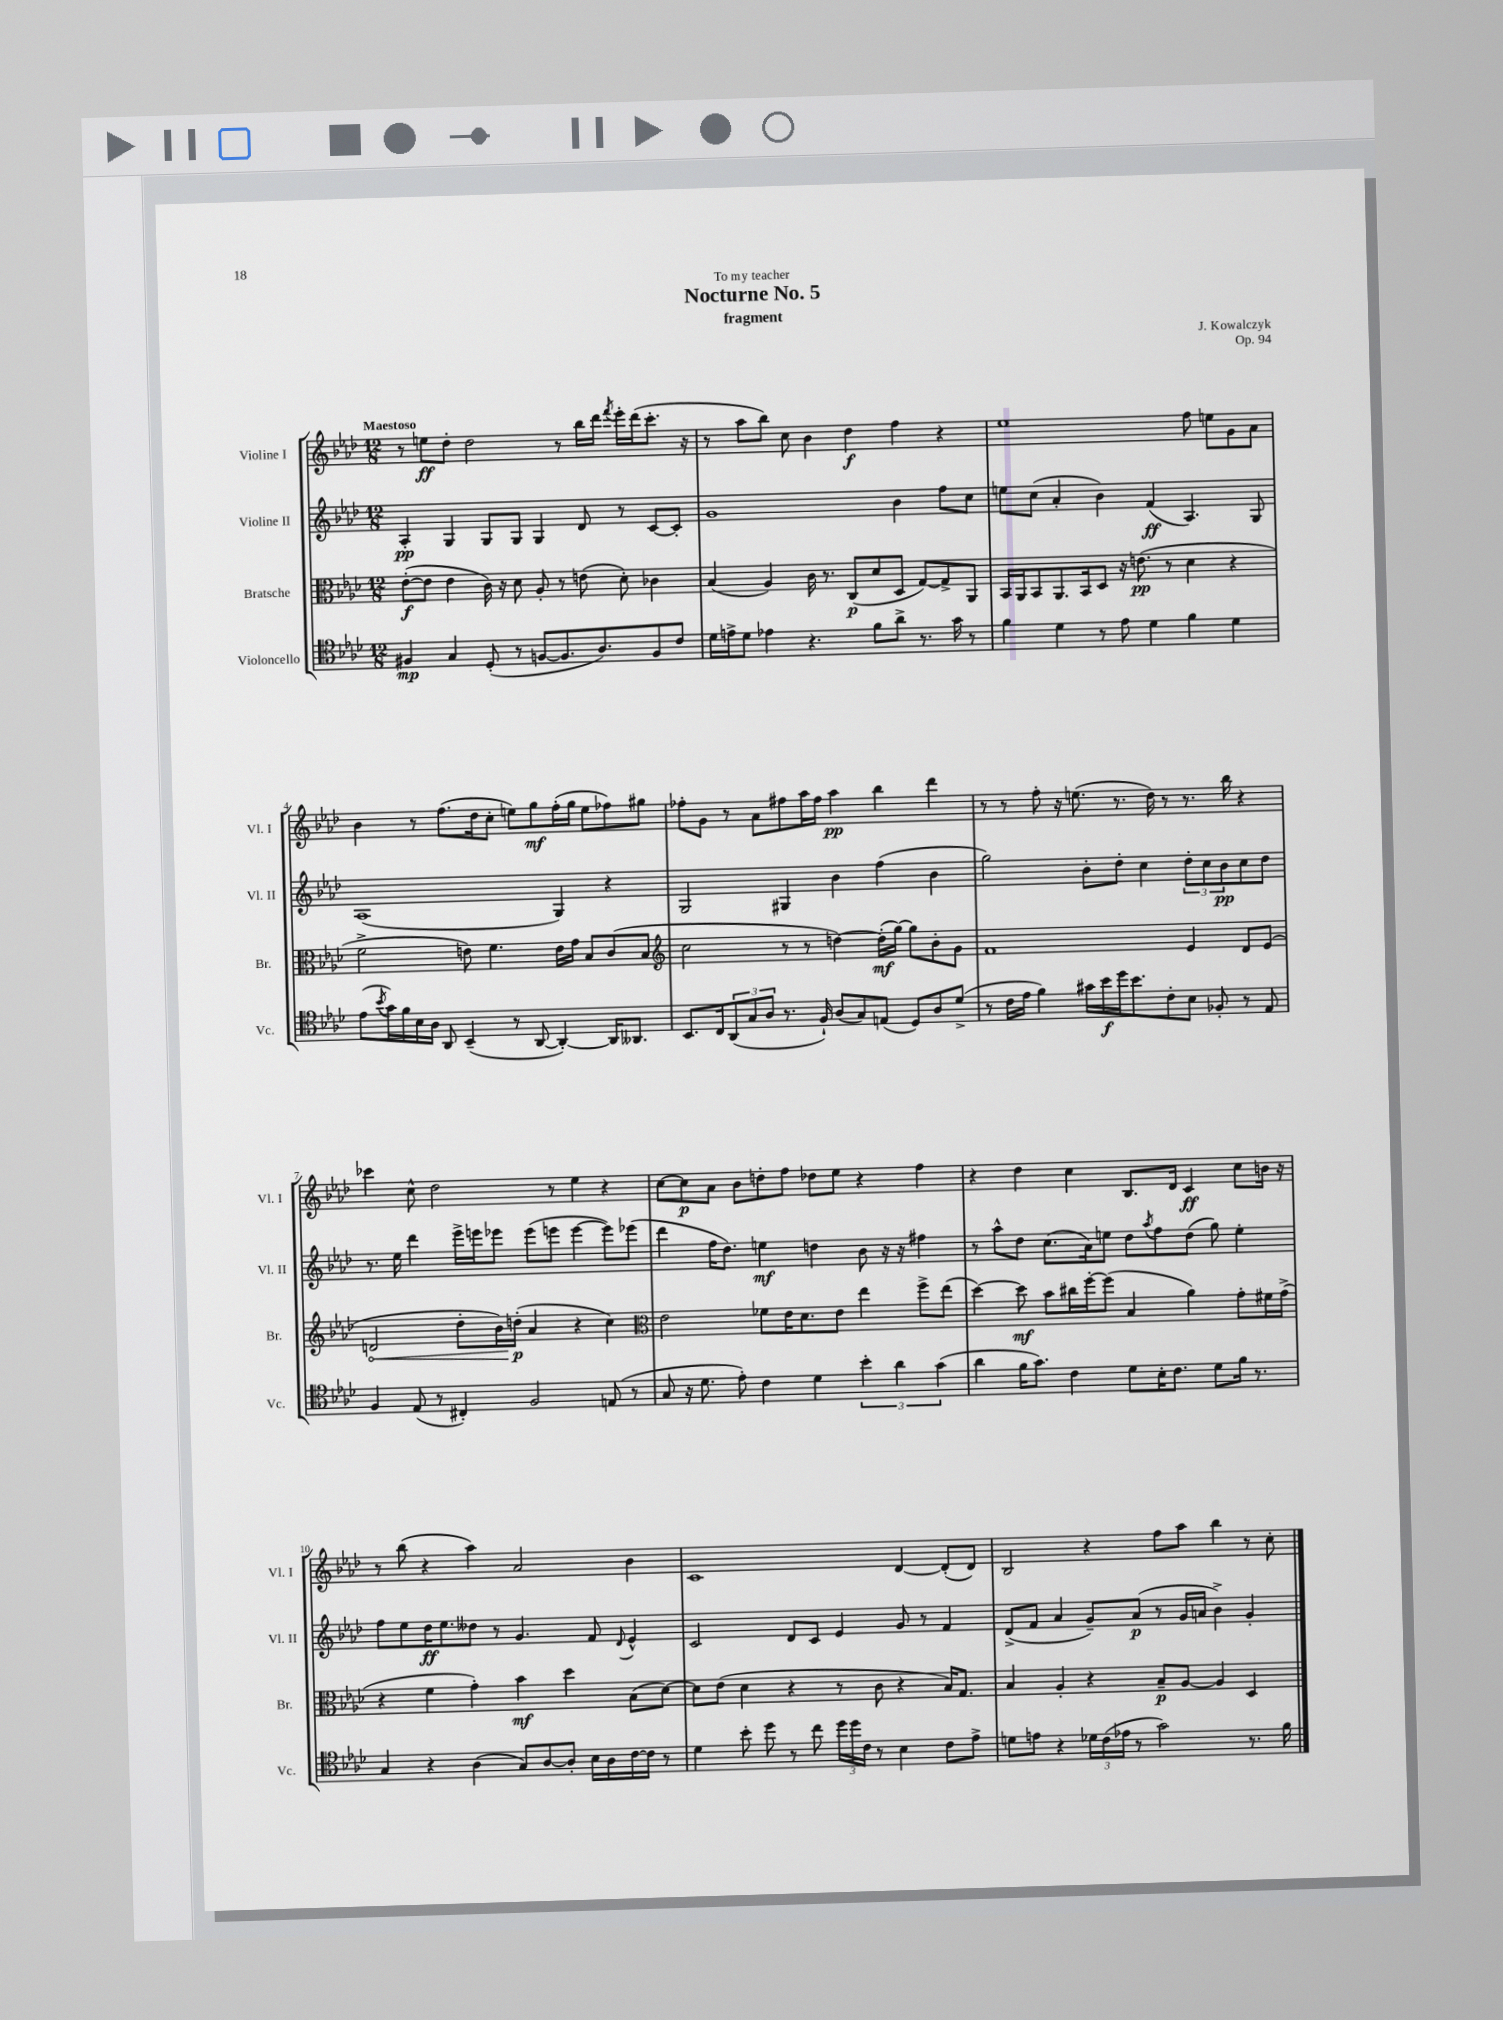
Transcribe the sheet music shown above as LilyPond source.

\header { title = "Nocturne No. 5" composer = "J. Kowalczyk" subtitle = "fragment" dedication = "To my teacher" opus = "Op. 94" }
<<
\new StaffGroup <<
\new Staff = "s0" \with { instrumentName = "Violine I" shortInstrumentName = "Vl. I" } {
    \clef treble \key aes \major \numericTimeSignature \time 12/8 \tempo "Maestoso"
    r8 e''8\ff des''8-. des''2 r8 bes''16 des'''16 \acciaccatura { f'''8 } ees'''16-. des'''16( c'''8.-. r16 |
    r8 aes''8 bes''8) c''8 bes'4 des''4\f f''4 r4 |
    ees''1 f''8 e''8 g'8 aes'8 |
    bes'4 r8 f''8.( des''16 c''8-. e''8) g''8\mf f''16-.( g''16 e''8 fes''8) gis''8 |
    fes''8-. g'8 r8 aes'8 fis''8 aes''16 fis''16 aes''4\pp bes''4 des'''4 |
    r8 r8 f''8-. r16 e''8.( r8. des''16) r8 r8. bes''16 r4 |
    ces'''4 c''8-^ des''2 r8 ees''4 r4 |
    c''8~ c''8\p aes'8 bes'8 d''8-. f''8 des''8 ees''8 r4 f''4 |
    r4 des''4 c''4 bes8. des'16 c'4\ff c''8 b'16 r16 |
    r8 bes''8( r4 aes''4) aes'2 bes'4 |
    c'1 des'4~ des'8-.( des'8) |
    bes2 r4 f''8 aes''8 bes''4 r8 c''8-. \bar "|." |
}
\new Staff = "s1" \with { instrumentName = "Violine II" shortInstrumentName = "Vl. II" } {
    \clef treble \key aes \major \numericTimeSignature \time 12/8
    aes4-.\pp g4 g8 g8 g4 des'8 r8 c'8~ c'8-. |
    g'1 bes'4 f''8 c''8 |
    e''8 c''8( aes'4-. bes'4) f'4\ff( aes4.) g8 |
    aes1( g4) r4 |
    g2 gis4 bes'4 f''4( bes'4 |
    g''2) bes'8-. des''8-. c''4 \tuplet 3/2 { des''8-. c''8 bes'8\pp } c''8 des''8 |
    r8. ees''16 des'''4 ees'''16-> e'''16 ees'''8 ees'''8( e'''8 e'''4~ e'''8) ees'''8( |
    des'''4 f''16 des''8.) e''4\mf d''4 bes'8 r16 r16 fis''4 |
    r8 aes''8-^ des''8 c''8.( aes'16) e''8 des''8 \acciaccatura { aes''8 } f''8 des''8( g''8) e''4-. |
    f''8 ees''8 des''16\ff ees''8. deses''8 r8 g'4. f'8 \appoggiatura { des'8 } ees'4-^ |
    c'2 des'8 c'8 ees'4 g'8 r8 f'4 |
    des'8->( f'8 aes'4 g'8--) aes'8\p( r8 g'16 a'16 bes'4->) g'4-. \bar "|." |
}
\new Staff = "s2" \with { instrumentName = "Bratsche" shortInstrumentName = "Br." } {
    \clef alto \key aes \major \numericTimeSignature \time 12/8
    ees'8~-.\f( ees'8 ees'4 c'16) r16 des'8 aes8-. r8 e'8( des'8-.) ces'4 |
    bes4( aes4) c'16 r8. c8\p( des'8 des8 g8~) g8-> aes,8 |
    bes,16 aes,16 bes,8 aes,8. bes,16 des8 r16 e'8.\pp( r8 des'4 r4 |
    f'2-> e'8) f'4. e'16 g'16 bes8 c'8( bes8 |
    \clef treble c''2 r8 r8 d''4~) d''16-.\mf( g''16~) g''8 bes'8-. g'8 |
    f'1 ees'4 des'8 ees'8( |
    \once \override Hairpin.circled-tip = ##t d'2\< des''8-. bes'16) d''16-.\p\!( aes'4 r4 c''4) |
    \clef alto ees'2 fes'8 ees'16 des'8. ees'8 ees''4 f''8-> ees''8( |
    des''4~) des''8\mf bes'8 cis''16 f''16~-. f''8( bes4 aes'4) g'8-. fis'16 g'16->( |
    r4 f'4 g'4-.) bes'4\mf des''4 bes8( des'8~) |
    des'8 ees'8( des'4 r4 r8 c'8 r4 bes16) g8. |
    bes4 aes4-. r4 bes8--\p aes8~ aes4 des4 \bar "|." |
}
\new Staff = "s3" \with { instrumentName = "Violoncello" shortInstrumentName = "Vc." } {
    \clef tenor \key aes \major \numericTimeSignature \time 12/8
    fis4\mp g4 des8-.( r8 f8~ f8. aes8.) f8 c'8 |
    des'16 e'16-> des'8 ees'4 r4. f'8 aes'8-> r8. g'16 r8 |
    f'4 des'4 r8 ees'8 des'4 f'4 des'4 |
    ees'8( \acciaccatura { bes'8 } g'16) f'16 bes16 aes16 aes,8 bes,4--( r8 aes,8~ aes,4~-.) aes,16 aeses,8. |
    bes,8. c16 \tuplet 3/2 { aes,8( g8 aes8 } r8. f16-!) aes8( g8) e8( des8) aes8 des'8->( |
    r8 c'16 ees'16 f'4) gis'16 bes'16\f des''16 bes'8. c'8-. bes8 fes8-. r8 ees8 |
    f4 ees8( r8 cis4-.) f2 e8( r8 |
    g8 r16 des'8. ees'8-.) c'4 des'4 \tuplet 3/2 { bes'4-. aes'4 g'4( } |
    aes'4 f'16 g'8.) c'4 des'8 bes16-. c'8. des'8 f'16 r8. |
    g4 r4 aes4( g8) aes8~ aes8-. bes16 aes16 c'16~ c'16 r8 |
    des'4 bes'8-. des''8 r8 c''8 \tuplet 3/2 { des''16 des''16 c'16 } r8 bes4 c'8 ees'8-> |
    d'8 e'8 r4 \tuplet 3/2 { des'16 c'16( ees'16 } r8 g'2) r8. f'16 \bar "|." |
}
>>
>>
